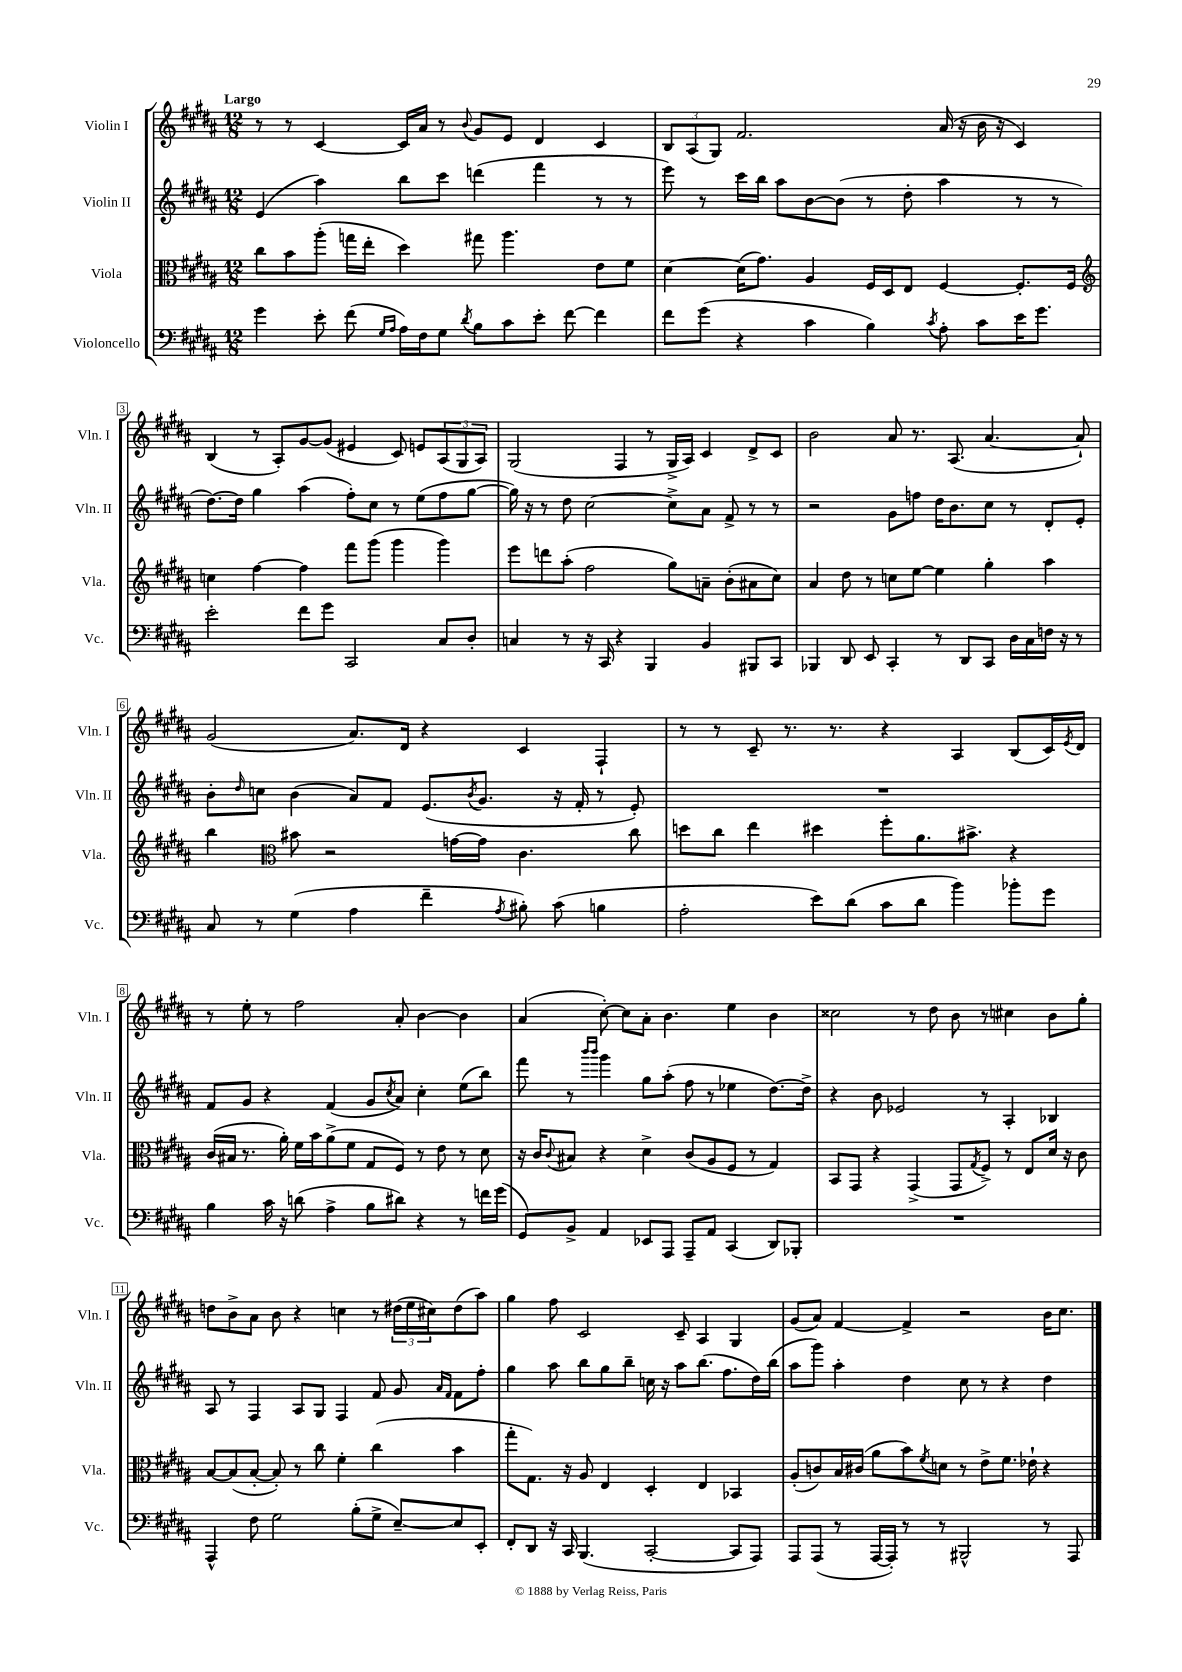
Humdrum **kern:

**kern	**kern	**kern	**kern
*part4	*part3	*part2	*part1
*staff4	*staff3	*staff2	*staff1
*I"Violoncello	*I"Viola	*I"Violin II	*I"Violin I
*I'Vc.	*I'Vla.	*I'Vln. II	*I'Vln. I
*clefF4	*clefC3	*clefG2	*clefG2
*k[f#c#g#d#a#]	*k[f#c#g#d#a#]	*k[f#c#g#d#a#]	*k[f#c#g#d#a#]
*M12/8	*M12/8	*M12/8	*M12/8
=1	=1	=1	=1
!	!	!	!LO:TX:a:B:t=Largo
4g#\	8cc#\L	(4e/	8r
.	8b\	.	8r
8e'\	(8aa#'\J	4aa#\)	[4c#/
(8f#\	16ggn\LL	.	.
.	16ee'\JJ	.	.
16qqG#/LL	.	.	.
16qqA#/JJ	.	.	.
16A#\LL)	4dd#\)	8bb\L	16c#/LL]
16F#\J	.	.	16a#/JJ
8G#\J	.	8ccc#\J	8r
8qd#/	.	.	8qqb/
8B\L	8gg#X\	(4dddn\	8g#/L
8c#\	4.aa#\	.	8e/J
8e'\J	.	4fff#\	4d#/
[8f#\	.	.	.
4f#\]	8e\L	8r	4c#/
.	8f#\J	8r	.
=2	=2	=2	=2
8f#\L	[4d#\	8eee\)	12B/L
.	.	.	(12A#/
(8g#\J	.	8r	.
.	.	.	12G#/J)
4r	(16d#\KL]	16ccc#\LL	2.f#/
.	8.g#\J)	16bb\JJ	.
.	.	8aa#\L	.
4c#\	4A#/	[8b\	.
.	.	(8b\J]	.
4B\)	16F#/LL	8r	.
.	16D#/J	.	.
.	8E/J	8dd#'\	.
8qc#/	.	.	.
8A#'\	[4F#/	4aa#\	(16a#/
.	.	.	16r
8c#\L	.	.	16b\
.	.	.	16r
16e\K	8.F#'/L]	8r	4c#/)
8.g#\J	.	.	.
.	.	8r	.
.	16F#/Jk	.	.
!!LO:LB:g=z
=3	=3	=3	=3
*	*clefG2	*	*
2e'\	4ccn\	[8.dd#\L)	(4B/
.	.	16dd#\Jk]	.
.	[4ff#\	4gg#\	8r
.	.	.	8A#'/L)
8f#\L	4ff#\]	(4aa#\	[8g#/
8g#\J	.	.	(8g#/J]
2CC#/	8fff#\L	8ff#'\L)	4e#X/
.	(8ggg#\J	8cc#\J	.
.	4ggg#\	8r	8c#/)
.	.	(8ee\L	8en/L
8C#/L	4ggg#\)	8ff#\	(12A#/
.	.	.	12G#/
8D#'/J	.	[8gg#\J	.
.	.	.	12A#/J)
=4	=4	=4	=4
4Cn/	8eee\L	16gg#\])	(2G#/
.	.	16r	.
.	8dddn\	8r	.
8r	(8aa#'\J	8dd#\	.
16r	2ff#\	[2cc#\	.
16CC#/	.	.	.
4r	.	.	4F#/
4BBB/	.	.	8r
.	8gg#\L)	8cc#^\L]	16G#^/LL
.	.	.	16A#/JJ)
4BB/	8an~\J	8a#\J	4c#/
.	(8b'\L	8f#^/	.
8BBB#X/L	8a#X\	8r	8d#^/L
8CC#/J	8cc#\J)	8r	8c#/J
=5	=5	=5	=5
4BBB-X/	4a#/	2r	2b\
8DD#/	8dd#\	.	.
8EE/	8r	.	.
4CC#'/	8ccn\L	8g#\L	8a#/
.	[8ee\J	8ffn\J	8.r
8r	4ee\]	16dd#\KL	.
.	.	8.b\	(8.A#/
8DD#/L	.	.	.
8CC#/J	4gg#'\	8cc#\J	[4.a#/
16D#\LL	.	8r	.
16C#\	.	.	.
16Fn\JJ	4aa#\	8d#'/L	.
16r	.	.	.
8r	.	8e'/J	8a#`/])
!!LO:LB:g=z
=6	=6	=6	=6
8C#/	4bb\	8b'\L	(2g#/
.	.	16qqdd#/	.
8r	.	8ccn\J	.
*	*clefC3	*	*
(4G#\	8b#X\	(4b\	.
.	2r	.	.
4A#\	.	8a#/L)	8.a#/L)
.	.	8f#/J	.
.	.	.	16d#/Jk
4f#~\	.	(8.e/L	4r
.	[16gn\LL	.	.
.	.	8qb/	.
.	16g\JJ]	8.g#/J	.
8qA#/	.	.	.
8B#X'\)	4.c#\	.	4c#/
(8c#\	.	16r	.
.	.	16f#'/	.
4Bn\	.	8r	4F#`/
.	8cc#\	8e'/)	.
=7	=7	=7	=7
2A#'\	8ddn\L	1.r	8r
.	8cc#\J	.	8r
.	4ee\	.	8c#~/
.	.	.	8.r
8e\L)	4dd#X\	.	.
.	.	.	8.r
(8d#\J	.	.	.
8c#\L	8ff#'\L	.	4r
8d#\J	8.a#\	.	.
4b\)	.	.	4A#/
.	8.b#X^\J	.	.
8b-X'\L	4r	.	(8B/L
8g#\J	.	.	16c#/L)
.	.	.	8qe/
.	.	.	16d#/JJ
!!LO:LB:g=z
=8	=8	=8	=8
4B\	(16c#/LL	8f#/L	8r
.	16B#X/JJ	.	.
.	8.r	8g#/J	8ee'\
16c#\	.	4r	8r
16r	16a#'\)	.	.
(8dn\	16f#\LL	.	2ff#\
.	16b\J	.	.
4A#^\	(8a#^\	(4f#/	.
.	8f#\J	.	.
8B\L	8G#/L	8g#/L	.
.	.	8qcc#/	.
8d#X\J)	8F#/J)	8a#/J)	8a#'/
4r	8r	4cc#'\	[4b\
.	8e\	.	.
8r	8r	(8ee\L	4b\]
16fn\LL	8d#\	8bb\J)	.
(16g#\JJ	.	.	.
=9	=9	=9	=9
8GG#/L)	16r	8fff#\	(4a#/
.	16c#/KL	.	.
.	8qqc#/	.	.
8BB^/J	8B#X/J	8r	.
.	.	16qqbbb/LL	.
.	.	16qqbbb/JJ	.
4AA#/	4r	4ggg#\	[8cc#'\)
.	.	.	8cc#\L]
8EE-X/L	4d#^\	8gg#\L	8a#'\J
8AAA#/J	.	(8aa#'\J	4.b\
8AAA#~/L	(8c#/L	8ff#\	.
8AA#/J	8A#/	8r	.
(4CC#/	8F#/J	4ee-X\	4ee\
.	8r	.	.
8DD#/L)	4G#/)	[8.dd#\L)	4b\
8BBB-X'/J	.	.	.
.	.	16dd#^\Jk]	.
=10	=10	=10	=10
1.r	8BB/L	4r	2cc##X\
.	8GG#/J	.	.
.	4r	8b\	.
.	.	2e-X/	.
.	(4GG#^/	.	8r
.	.	.	8dd#\
.	8GG#/L	.	8b\
.	8qG#/	.	.
.	8F#^/J)	8r	8r
.	8r	4A#'/	4cc#X\
.	8E/L	.	.
.	16d#/Jk	4B-X/	8b\L
.	16r	.	.
.	8c#\	.	8gg#'\J
!!LO:LB:g=z
=11	=11	=11	=11
4AAA#^^/	[8B/L	8A#/	8ddn\L
.	(8B/]	8r	8b^\
8F#\	[8B'/J	4F#/	8a#\J
2G#\	8B'/])	.	8b\
.	8r	8A#/L	4r
.	8cc#\	8G#/J	.
.	4f#'\	4F#/	4ccn\
(8B'\L	.	.	.
8G#^\J	(4cc#\	8f#/	8r
[8E~/L)	.	8g#/	(24dd#X\LL
.	.	.	24ee\
.	.	.	24cc#X\J)
.	.	16qqa#/LL	.
.	.	16qqf#/JJ	.
8E/]	4b\	8f#\L	(8dd#\
8EE'/J	.	8ff#'\J	8aa#\J)
=12	=12	=12	=12
8FF#'/L	8gg#'\L	4gg#\	4gg#\
8DD#/J	8.G#\J)	.	.
16r	.	8aa#\	8ff#\
16CC#/	16r	.	.
(4.BBB/	8A#/	8bb\L	2c#/
.	4E/	8gg#\	.
.	.	8bb~\J	.
[2CC#'/	4D#'/	16ccn\	.
.	.	16r	.
.	.	8aa#\L	8c#~/
.	4E/	(8.bb\J	4A#/
.	.	8.ff#\L	.
8CC#/L]	4BB-X/	.	4G#/
8AAA#/J)	.	16dd#\L)	.
.	.	(16bb\JJ	.
=13	=13	=13	=13
8AAA#/L	(8A#'/L	8aa#\L	(8g#/L
(8AAA#/J	8cn/)	8ggg#\J)	8a#/J)
8r	16B/L	4aa#'\	[4f#/
.	(16c#X/JJ	.	.
[16AAA#/LL	8a#\L	.	.
16AAA#'/JJ])	.	.	.
8r	8b\)	4dd#\	4f#^/]
.	8qf#/	.	.
8r	8dn\J	.	.
2BBB#X^^/	8r	8cc#\	2r
.	8e^\L	8r	.
.	8.f#\J	4r	.
.	16e-X`\	.	.
8r	4r	4dd#\	16b\KL
.	.	.	8.cc#\J
8AAA#/	.	.	.
==	==	==	==
*-	*-	*-	*-
